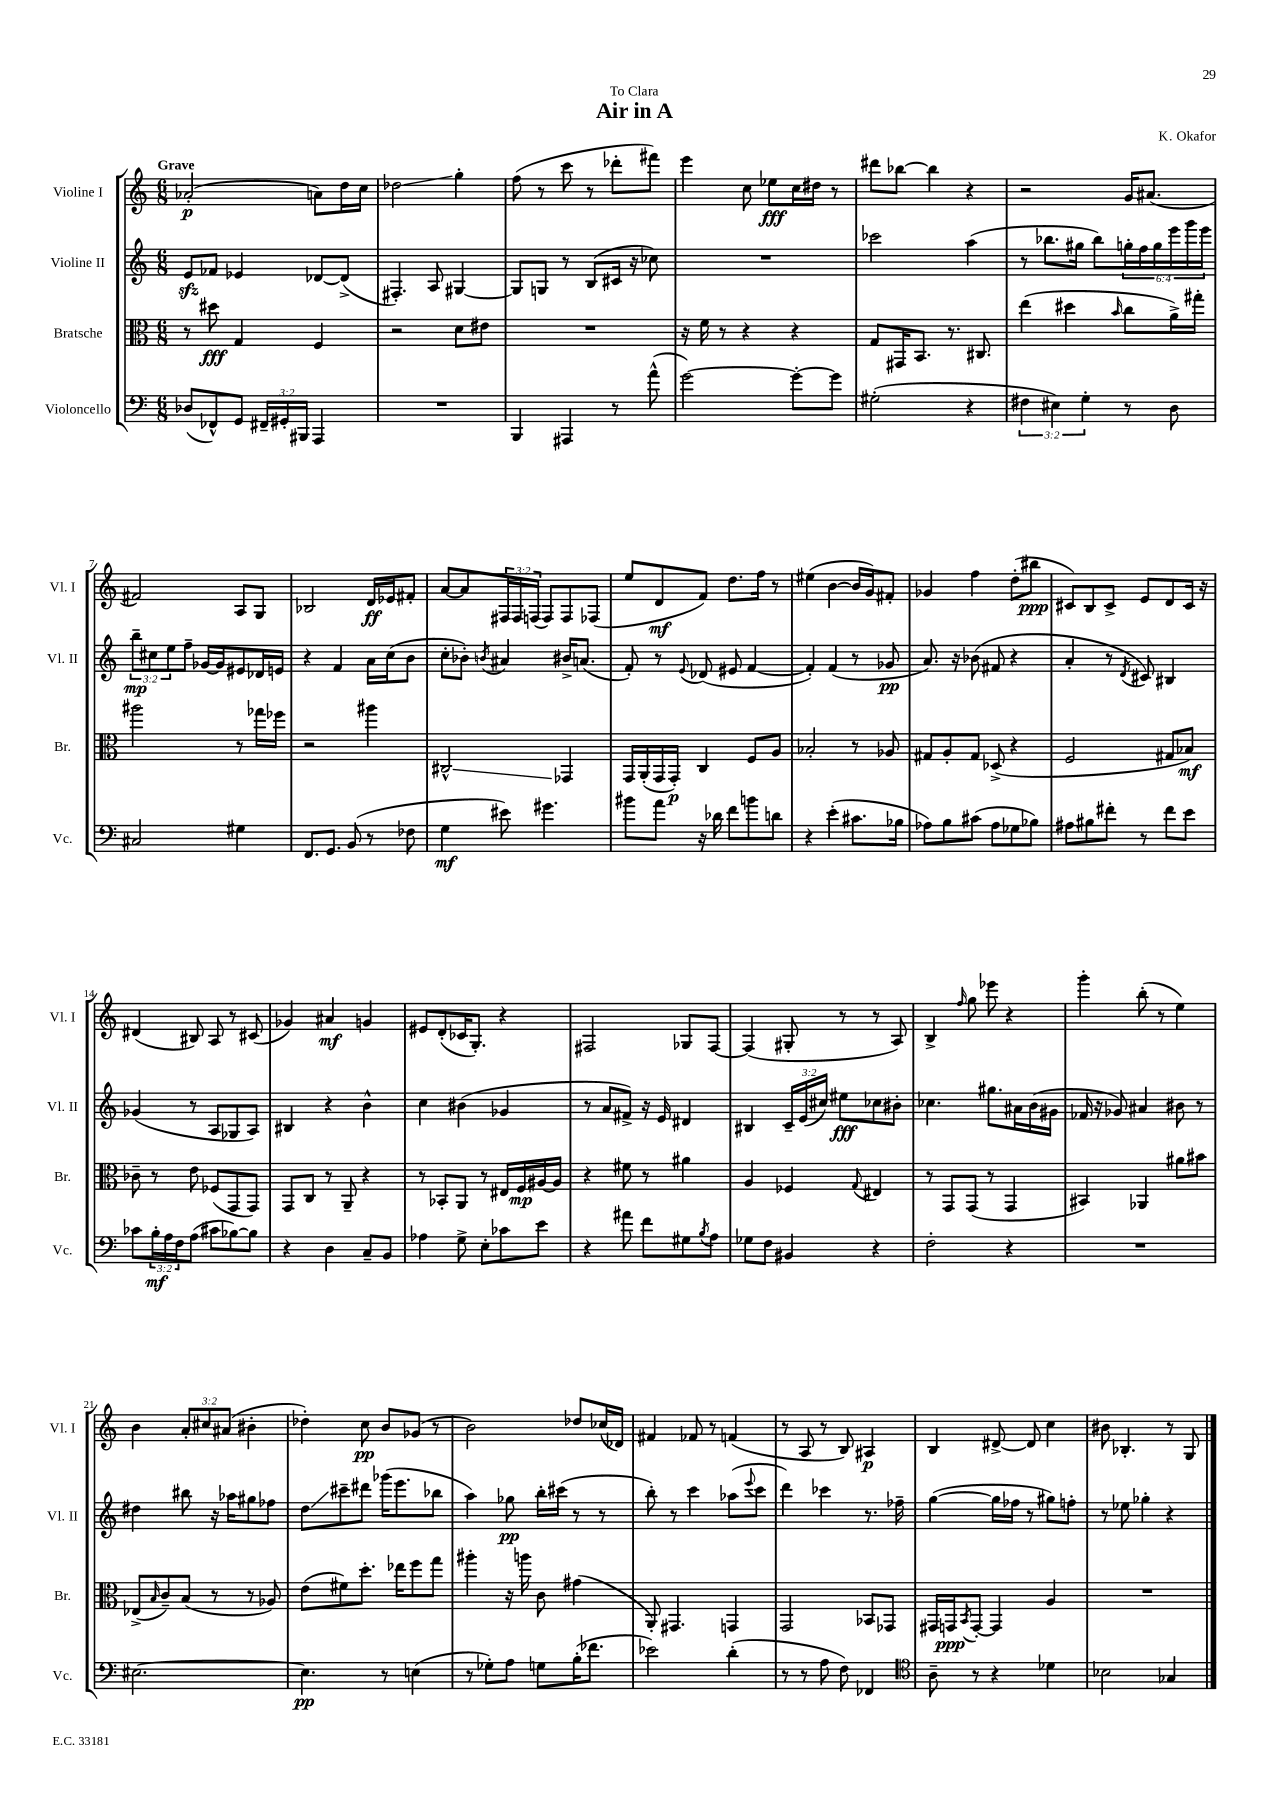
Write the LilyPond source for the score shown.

\header { title = "Air in A" composer = "K. Okafor" dedication = "To Clara" }
<<
\new StaffGroup <<
\new Staff = "s0" \with { instrumentName = "Violine I" shortInstrumentName = "Vl. I" } {
    \clef treble \key c \major \numericTimeSignature \time 6/8 \override Staff.TupletNumber.text = #tuplet-number::calc-fraction-text \tempo "Grave"
    aes'2-.\p( a'8) d''16 c''16 |
    des''2\glissando g''4-. |
    f''8( r8 c'''8 r8 des'''8-. fis'''8) |
    e'''4 c''8 ees''8\fff c''16 dis''16 r8 |
    dis'''8 bes''8~ bes''4 r4 |
    r2 g'16 ais'8.( |
    fis'2) a8 g8 |
    bes2 d'16\ff ees'16 fis'8-. |
    a'8~ a'8 \tuplet 3/2 { fis16 fis16 f16( } f8) f8 fes8( |
    e''8 d'8\mf f'8) d''8. f''16 r8 |
    eis''4( b'4~ b'16 g'16) fis'8-. |
    ges'4 f''4 d''8-.( bis''8\ppp |
    cis'8) b8 cis'8-> e'8 d'8 cis'16 r16 |
    dis'4( bis8) a8 r8 cis'8( |
    ges'4) ais'4\mf g'4 |
    eis'8 d'8-.( ces'16 g8.-.) r4 |
    fis2 ges8 fis8~ |
    fis4( gis8-. r8 r8 a8) |
    b4-> \grace { f''16 } g''8 ees'''8 r4 |
    g'''4-. b''8-.( r8 e''4) |
    b'4 \tuplet 3/2 { a'8-. cis''8 ais'8( } bis'4-. |
    des''4-.) c''8\pp b'8 ges'8( r8 |
    b'2) des''8 ces''16( des'16) |
    fis'4 fes'8 r8 f'4( |
    r8 a8 r8 b8) ais4\p |
    b4 dis'8~-> dis'8 c''4 |
    bis'8 bes4.-. r8 g8 \bar "|." |
}
\new Staff = "s1" \with { instrumentName = "Violine II" shortInstrumentName = "Vl. II" } {
    \clef treble \key c \major \numericTimeSignature \time 6/8 \override Staff.TupletNumber.text = #tuplet-number::calc-fraction-text
    e'8\sfz fes'8 ees'4 des'8~ des'8->( |
    fis4.-.) a8 gis4~ |
    gis8 g8 r8 b8( cis'16 r16 ces''8) |
    R2. |
    ces'''2 a''4( |
    r8 bes''8. gis''16 bes''8) \tuplet 6/4 { g''16-. f''16 g''16 e'''16 g'''16 e'''16 } |
    \tuplet 3/2 { b''8--\mp cis''8 e''8 } f''8-- ges'16~ ges'16 eis'8 des'16 e'16 |
    r4 f'4 a'16 c''16( b'8 |
    c''8-. bes'8-.) \acciaccatura { b'8 } ais'4 bis'16-> a'8.( |
    f'8-.) r8 \appoggiatura { e'8 } des'8( eis'8 f'4~ |
    f'4-.) f'4( r8 ges'8\pp |
    a'8.) r16 bes'8( fis'8 r4 |
    a'4-. r8 \acciaccatura { d'8 } cis'8) bis4 |
    ges'4( r8 a8 ges8 a8) |
    bis4 r4 b'4-^ |
    c''4 bis'4( ges'4 |
    r8 a'8 fis'8->) r16 e'16 dis'4 |
    bis4 \tuplet 3/2 { c'16-- e'16( cis''16) } eis''8\fff ces''8 bis'8-. |
    ces''4. gis''8. ais'16 b'16( gis'16 |
    fes'16 r16 ges'8) ais'4 bis'8 r8 |
    dis''4 bis''8 r16 aes''16 gis''8 fes''8 |
    d''8\glissando cis'''8-- dis'''8 ges'''16( e'''8. bes''8 |
    a''4) ges''8\pp b''16-. cis'''16( r8 r8 |
    b''8-.) r8 c'''4 aes''8( \appoggiatura { e'''8 } c'''8 |
    d'''4) ces'''4 r8. fes''16-- |
    g''4~( g''16 fes''16 r8 gis''8) f''8-. |
    r8 ees''8 ges''4-. r4 \bar "|." |
}
\new Staff = "s2" \with { instrumentName = "Bratsche" shortInstrumentName = "Br." } {
    \clef alto \key c \major \numericTimeSignature \time 6/8
    r8 dis''8\fff g4 f4 |
    r2 d'8 eis'8 |
    R2. |
    r16 f'16 r8 r4 r4 |
    g8 gis,16 b,8. r8. cis8. |
    e''4( dis''4 \grace { b'16 } c''8 a'16->) gis''16-. |
    ais''2 r8 ges''16 fes''16 |
    r2 ais''4 |
    cis2-^\glissando ges,4 |
    g,16 a,16-.( g,16 g,16-.\p) c4 f8 a8 |
    bes2-. r8 aes8 |
    gis8 a8-. gis8 des8->( r4 |
    f2 gis8 bes8\mf) |
    ces'8-- r8 e'8 fes8( g,8 g,8) |
    g,8 c8 r8 a,8-- r4 |
    r8 bes,8-. a,8 r8 eis16 f16\mp ais16~ ais16 |
    r4 fis'8 r8 ais'4 |
    a4 fes4 \appoggiatura { g8 } eis4 |
    r8 g,8 g,8( r8 g,4 |
    bis,4) aes,4 ais'8 bis'8 |
    ees8->( \grace { b16 } c'8--) b8( r8 r8 aes8) |
    e'8( fis'8) d''8.-. ees''16 f''8 g''8 |
    ais''4-. r16 a''16 c'8 gis'4( |
    a,8-.) gis,4. g,4 |
    g,2 bes,8 ges,8 |
    gis,16 g,16\ppp \acciaccatura { b,8 } g,8~-. g,4 a4 |
    R2. \bar "|." |
}
\new Staff = "s3" \with { instrumentName = "Violoncello" shortInstrumentName = "Vc." } {
    \clef bass \key c \major \numericTimeSignature \time 6/8 \override Staff.TupletNumber.text = #tuplet-number::calc-fraction-text
    des8( fes,8-^) g,8 \tuplet 3/2 { fis,16-- gis,16-. bis,,16 } a,,4 |
    R2. |
    b,,4 ais,,4 r8 a'8-^( |
    g'2~) g'8~-. g'8 |
    gis2-.( r4 |
    \tuplet 3/2 { fis4 eis4) g4-. } r8 d8 |
    cis2 gis4 |
    f,8. g,8. b,8( r8 fes8 |
    g4\mf eis'8) gis'4. |
    bis'8 a'8 r16 des'16 f'8 b'8 d'8 |
    r4 e'4-.( cis'8. bes16 |
    aes8) b8 cis'8( aes8 ges8 bes8) |
    ais8 bis8 fis'8-. r8 fis'8 e'8 |
    ces'8 \tuplet 3/2 { b16-.\mf a16 f16 } a8( cis'8 bes8~) bes8 |
    r4 d4 c8-- b,8 |
    aes4 g8-> e8-. ces'8 e'8 |
    r4 ais'8 f'8 gis8 \acciaccatura { b8 } a8 |
    ges8 f8 bis,4 r4 |
    f2-. r4 |
    R2. |
    eis2.~ |
    eis4.\pp r8 e4( |
    r8 ges8-.) a8 g8 b16-.( fes'8. |
    ees'2) d'4-.( |
    r8 r8 a8 f8) fes,4 |
    \clef tenor a8-- r8 r4 des'4 |
    bes2 ges4 \bar "|." |
}
>>
>>
